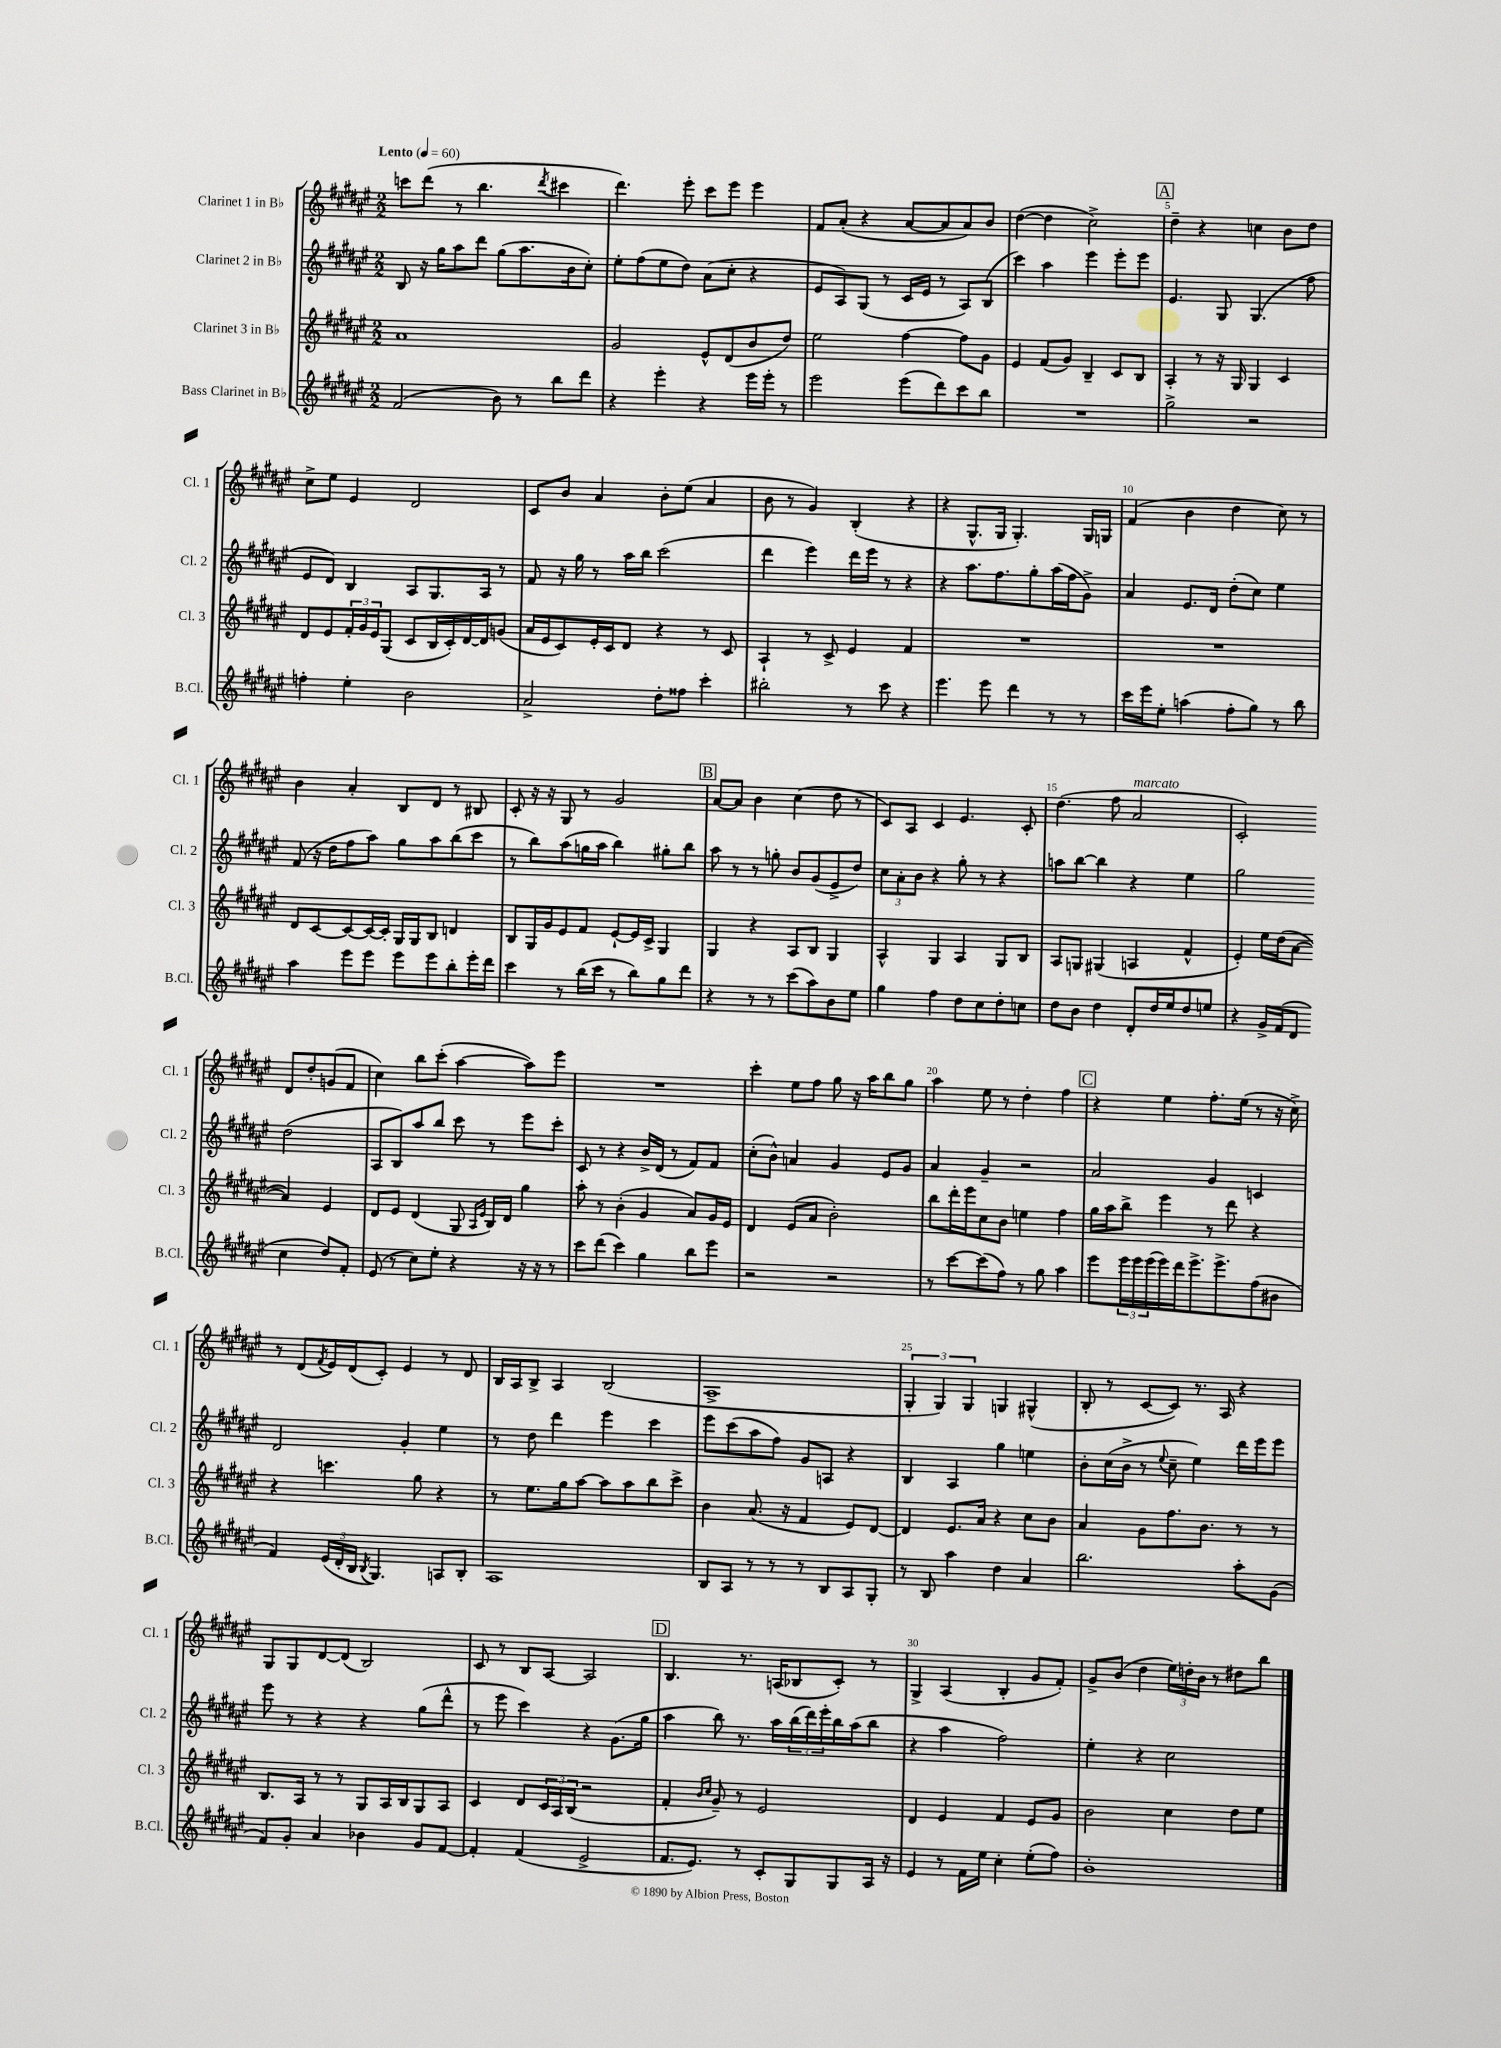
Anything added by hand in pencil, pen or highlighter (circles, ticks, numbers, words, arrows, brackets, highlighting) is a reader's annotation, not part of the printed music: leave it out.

**kern	**kern	**kern	**kern
*part4	*part3	*part2	*part1
*staff4	*staff3	*staff2	*staff1
*I"Bass Clarinet in B♭	*I"Clarinet 3 in B♭	*I"Clarinet 2 in B♭	*I"Clarinet 1 in B♭
*I'B.Cl.	*I'Cl. 3	*I'Cl. 2	*I'Cl. 1
*clefG2	*clefG2	*clefG2	*clefG2
*k[f#c#g#d#a#e#]	*k[f#c#g#d#a#e#]	*k[f#c#g#d#a#e#]	*k[f#c#g#d#a#e#]
*M2/2	*M2/2	*M2/2	*M2/2
*MM60	*MM60	*MM60	*MM60
=1	=1	=1	=1
!	!	!	!LO:TX:a:B:t=Lento
(2f#/	1a#	8B/	8cccn\L
.	.	16r	(8ddd#\J
.	.	16gg#\KL	.
.	.	8aa#\	8r
.	.	8ddd#\J	4.bb\
8b\)	.	(8gg#\L	.
8r	.	8.aa#\	.
.	.	.	8qddd#/
8bb\L	.	.	4ccc#X\
.	.	16b\k	.
8ddd#\J	.	8cc#'\J)	.
=2	=2	=2	=2
4r	2g#/	8ee#'\L	4.ddd#\)
.	.	(8ff#\	.
4eee#'\	.	8ee#\	.
.	.	8dd#\J)	8eee#'\
4r	8e#^^/L	(8a#\L	8ccc#\L
.	(8d#/	8cc#'\J	8eee#\J
16eee#\LL	8b/	4r	4eee#\
16eee#'\JJ	.	.	.
8r	8dd#/J)	.	.
=3	=3	=3	=3
2eee#\	2ee#\	8e#/L	8f#/L
.	.	8A#/)	(8a#'/J
.	.	(8G#/J	4r
.	.	8r	.
(8eee#\L	[4ff#\	16c#/LL	[8a#/L
.	.	16e#/JJ	.
8ddd#\)	.	8r	8a#/]
8ccc#\	8ff#\L]	8A#/L)	8a#/)
8bb\J	8g#\J	(8B/J	8b/J
=4	=4	=4	=4
1r	4e#/	4ccc#\)	([4dd#\
.	(8f#/L	4aa#\	4dd#\]
.	8g#/J)	.	.
.	4B~/	4eee#\	2cc#^\)
.	8c#/L	8eee#'\L	.
.	8B/J	8eee#\J	.
!!LO:REH:place=s1:t=A
=5	=5	=5	=5
2gg#^\	4A#'/	4.e#/	4dd#~\
.	8r	.	4r
.	16r	8G#/	.
.	16G#/	.	.
2r	4G#/	(4.G#/	4ccn\
.	4c#/	.	8b\L
.	.	8ff#\	8dd#\J
!!LO:LB:g=z
=6	=6	=6	=6
4ffn'\	8d#/L	8e#/L	8cc#^\L
.	8e#/	8d#/J)	8ee#\J
4ee#'\	24f#'/L	4B/	4e#/
.	24g#/	.	.
.	24e#/J	.	.
.	(8G#/J	.	.
2b\	8c#/L	8A#/L	2d#/
.	16B/L	8.G#/	.
.	16c#'/)	.	.
.	[16d#/	.	.
.	16d#/J]	16A#/Jk	.
.	(8gn/J	8r	.
=7	=7	=7	=7
2a#^/	16a#/LL	8f#/	8c#/L
.	16e#/J	.	.
.	8c#/)	16r	8b/J
.	.	16gg#\	.
.	16e#'/L	8r	4a#/
.	16c#/J	.	.
.	8d#/J	16aa#\LL	.
.	.	16bb\JJ	.
8dd#'\L	4r	(2ccc#\	8b'\L
8ff##X\J	.	.	(8ee#\J
4ccc#'\	8r	.	4a#/
.	8c#/	.	.
=8	=8	=8	=8
2bb#X'\	4A#`/	4ddd#\	8b\
.	.	.	8r
.	8r	4eee#\)	4g#/)
.	8c#^/	.	.
8r	4e#/	16ddd#\LL	(4B'/
.	.	16eee#\JJ	.
8ccc#\	.	8r	.
4r	4f#/	4r	4r
=9	=9	=9	=9
4.eee#\	1r	4r	4r
.	.	8.aa#\L	8.G#^^/L
8eee#\	.	.	.
.	.	8.ff#\	16G#/Jk
4ddd#\	.	.	4.G#'/)
.	.	8gg#'\	.
8r	.	(16aa#\L	.
.	.	16ff#\J	.
8r	.	8g#^\J)	16G#/LL
.	.	.	16Gn/JJ
=10	=10	=10	=10
16ccc#\LL	1r	4a#/	(4f#/
16eee#\J	.	.	.
8ee#'\J	.	.	.
(4aan\	.	8.e#/L	4b\
.	.	16d#/Jk	.
8ff#'\L	.	(8dd#'\L	4dd#\
8gg#\J)	.	8cc#\J)	.
8r	.	4ee#\	8cc#\)
8bb\	.	.	8r
!!LO:LB:g=z
=11	=11	=11	=11
4aa#\	8d#/L	(8f#/	4b\
.	[8c#/	16r	.
.	.	16dd#\KL	.
8eee#\L	8c#/_	8ff#\	4a#'/
8eee#\J	16c#/L_	8aa#\J)	.
.	16c#'/JJ]	.	.
8eee#\L	16G#/LL	8gg#\L	8B/L
.	16G#/J	.	.
8eee#\	8B/J	8aa#\	8d#/J
8bb'\	4dn/	(8bb\	8r
16eee#'\L	.	8ccc#\J	8B#X/
16ddd#\JJ	.	.	.
=12	=12	=12	=12
4ccc#\	8B/L	8r	8c#'/
.	16G#/L	8bb\L)	16r
.	16g#/J	.	16r
8r	8e#/	(8aa#\	8G#/
(16bb\LL	8f#/J	16ggn\L	8r
16ccc#\JJ	.	16aa#\JJ	.
8r	[8e#`/L	4bb\)	2g#/
8bb\L)	16e#/L]	.	.
.	16c#^/JJ	.	.
8gg#\	4G#/	8gg#X'\L	.
8ddd#\J	.	8bb\J	.
!!LO:REH:place=s1:t=B
=13	=13	=13	=13
4r	4G#/	8aa#\	[8a#/L
.	.	8r	8a#/J]
8r	4r	8r	4b\
8r	.	8ggn'\	.
(8ccc#\L	8A#/L	8b/L	(4cc#\
8aa#\)	8B/J	(8g#/	.
8b\	4G#/	8e#^/	8dd#\
8ee#\J	.	8dd#/J)	8r
=14	=14	=14	=14
4gg#\	4A#^^/	12cc#\L	8c#/L)
.	.	12a#'\	.
.	.	.	8A#/J
.	.	12b\J	.
4ff#\	4G#/	4r	4c#/
8dd#\L	4A#/	8gg#'\	4.e#/
8cc#\	.	8r	.
8dd#'\	8G#/L	4r	.
8ccn\J	8B/J	.	8c#'/
=15	=15	=15	=15
8dd#\L	8A#/L	8aan\L	(4.dd#\
8b\J	8Gn/J	[8bb\J	.
4dd#\	(4G#X/	4bb\]	.
.	.	.	8ff#\
!	!	!	!LO:TX:a:i:t=marcato
8d#'/L	4An/	4r	2a#/
16dd#/L	.	.	.
16ee#/J	.	.	.
8dd#/	4f#^^/	4ee#\	.
8een/J	.	.	.
=16	=16	=16	=16
4r	4e#'/)	2gg#\	2c#'/)
16g#^/LL	16ee#\LL	.	.
(16f#/J	(16dd#\J	.	.
8d#/J	[8a#\J	.	.
4cc#\	4a#/])	(2dd#\	8d#/L
.	.	.	8dd#'/
8dd#/L)	4e#/	.	(8gn/
8f#'/J	.	.	8f#/J
!!LO:LB:g=z
=17	=17	=17	=17
(8e#/	8d#/L	8A#/L	4cc#\)
8r	8e#/J	8B/)	.
8cc#\L)	(4d#/	8aa#/	8bb\L
8ee#'\J	.	8bb/J	(8ccc#'\J
4r	8G#/	8ccc#\	[4aa#\
.	16qqA#/LL	.	.
.	16qqe#/JJ	.	.
.	16B/LL)	8r	.
.	16d#/JJ	.	.
16r	4gg#\	8eee#\L	8aa#\L])
16r	.	.	.
8r	.	8ccc#'\J	8eee#\J
=18	=18	=18	=18
8ccc#\L	8aa#'\	8c#/	1r
(8ddd#\J	8r	8r	.
4ccc#\)	(4b'\	4r	.
4gg#\	4g#/	16b^/LL	.
.	.	(16d#/JJ	.
.	.	8r	.
8bb\L	8a#/L)	8f#/L)	.
8eee#\J	16g#/L	8f#/J	.
.	16e#/JJ	.	.
=19	=19	=19	=19
2r	4d#/	(8cc#'\L	4ccc#'\
.	.	8b^^\J)	.
.	(8e#/L	4an/	8ee#\L
.	8a#/J	.	8ff#\J
2r	2b'\)	4g#/	8gg#\
.	.	.	16r
.	.	.	16aa#\KL
.	.	8e#/L	8bb\
.	.	8g#/J	8gg#\J
=20	=20	=20	=20
8r	8bb\L	4a#/	4aa#\
[8ccc#\L	16ddd#'\L	.	.
.	16eee#\J	.	.
(8ccc#\]	8cc#\	4g#~/	8ee#\
8ff#\J)	8b\J	.	8r
8r	4een\	2r	4dd#'\
8gg#\	.	.	.
4aa#\	4ff#\	.	4ff#\
!!LO:REH:place=s1:t=C
=21	=21	=21	=21
8eee#\L	16gg#\LL	2a#/	4r
.	16aa#\J	.	.
24eee#\L	8bb^\J	.	.
24eee#\	.	.	.
(24eee#\	.	.	.
16eee#\)	4eee#\	.	4ee#\
16ddd#\J	.	.	.
8.eee#^\	.	.	.
.	8r	4g#/	8.ff#'\L
8.eee#^\	.	.	.
.	8ddd#\	.	.
.	.	.	(16ee#\Jk
(8ff#\	4r	4cn/	8r
8b#X\J	.	.	16r
.	.	.	16cc#^\)
!!LO:LB:g=z
=22	=22	=22	=22
4f#/)	4r	2d#/	8r
.	.	.	(8d#/L
.	.	.	8qf#/
(24e#/LL	4.cccn\	.	16e#/L)
24d#'/	.	.	.
.	.	.	(16d#/J
24B/JJ	.	.	.
8qB/	.	.	.
4.G#/)	.	.	8c#'/J)
.	.	4g#'/	4e#/
.	8gg#\	.	.
8An/L	4r	4ee#\	8r
8B'/J	.	.	8d#/
=23	=23	=23	=23
1A#	8r	8r	16B/LL
.	.	.	16A#/J
.	8.ee#\L	8dd#\	8B^/J
.	.	4ddd#\	4A#/
.	16gg#\k	.	.
.	[8aa#\J	.	.
.	8aa#\L]	4eee#\	(2B/
.	8aa#\	.	.
.	8bb\	4ccc#\	.
.	8ccc#^\J	.	.
=24	=24	=24	=24
8B/L	4b\	8eee#\L	1A#^
8A#/J	.	(8ccc#\	.
8r	(8.a#/	8aa#\	.
8r	.	8ff#\J)	.
.	16r	.	.
8r	4f#/	8g#/L	.
8B/L	.	8An/J	.
8A#/	8e#/L)	4r	.
8G#'/J	[8d#/J	.	.
=25	=25	=25	=25
8r	4d#/]	4B/	6G#'/
8B/	.	.	.
.	.	.	6G#/)
4aa#\	8.e#/L	4A#/	.
.	.	.	6G#/
.	16a#/Jk	.	.
4dd#\	4r	4gg#\	4Gn/
4a#/	8cc#\L	4een\	(4G#X^^/
.	8b\J	.	.
=26	=26	=26	=26
2.bb\	4a#/	8b'\L	8B'/
.	.	(16cc#\L	8r
.	.	16b^\JJ	.
.	8g#\L	8r	[8c#/L
.	.	8qqee#/	.
.	8.ff#\	8cc#~\	8c#/J])
.	.	4ee#\)	8.r
.	8.b\J	.	.
.	.	.	16A#/
8aa#'\L	8r	16ddd#\LL	4r
.	.	16eee#\J	.
(8g#\J	8r	8eee#\J	.
!!LO:LB:g=z
=27	=27	=27	=27
8f#/L)	8.B/L	8eee#\	8G#/L
8g#'/J	.	8r	8G#/
.	16A#/Jk	.	.
4a#/	8r	4r	[8d#/
.	8r	.	(8d#/J]
4b-X\	8G#/L	4r	2B/)
.	16A#/L	.	.
.	16B/J	.	.
8g#/L	8G#/	(8gg#\L	.
[8f#/J	8A#/J	8ddd#^^\J	.
=28	=28	=28	=28
4f#'/]	4c#/	8r	8c#/
.	.	8eee#\	8r
(4f#/	8d#/L	4ccc#\)	8B/L
.	24c#/L	.	[8A#/J
.	24A#/	.	.
.	(24B/JJ	.	.
2e#^/	2r	4r	2A#/]
.	.	(8.g#\L	.
.	.	16gg#\Jk	.
!!LO:REH:place=s1:t=D
=29	=29	=29	=29
8.f#/L	4f#'/	4aa#\	4.B/
8.e#/J)	.	.	.
.	16qqb/LL	.	.
.	16qqcc#/JJ	.	.
.	8g#~/)	8bb\)	.
8r	8r	8.r	8.r
8c#'/L	2e#/	.	.
.	.	16aa#\LL	(16An/KL
8G#/	.	(24bb\	8B-X/
.	.	24ddd#\)	.
.	.	24eee#'\	.
8G#/	.	16bb\	8c#'/J)
.	.	(16aa#\J	.
16A#/Jk	.	8bb\J	8r
16r	.	.	.
=30	=30	=30	=30
4e#/	4d#/	4r	4G#^/
8r	4e#/	4aa#\	(4A#/
16f#\LL	.	.	.
16ee#\JJ	.	.	.
4cc#'\	4f#/	2ff#\)	4B'/
(8ee#'\L	8e#/L	.	8g#/L
8ff#\J)	8g#/J	.	8f#'/J)
=31	=31	=31	=31
1b'	2b\	4ee#'\	8g#^/L
.	.	.	(8b/J
.	.	4r	4dd#\
.	4cc#\	2cc#\	24ee#\LL)
.	.	.	24ddn'\
.	.	.	24b\JJ
.	.	.	8r
.	8dd#\L	.	8dd#X\L
.	8ee#\J	.	8bb\J
==	==	==	==
*-	*-	*-	*-
